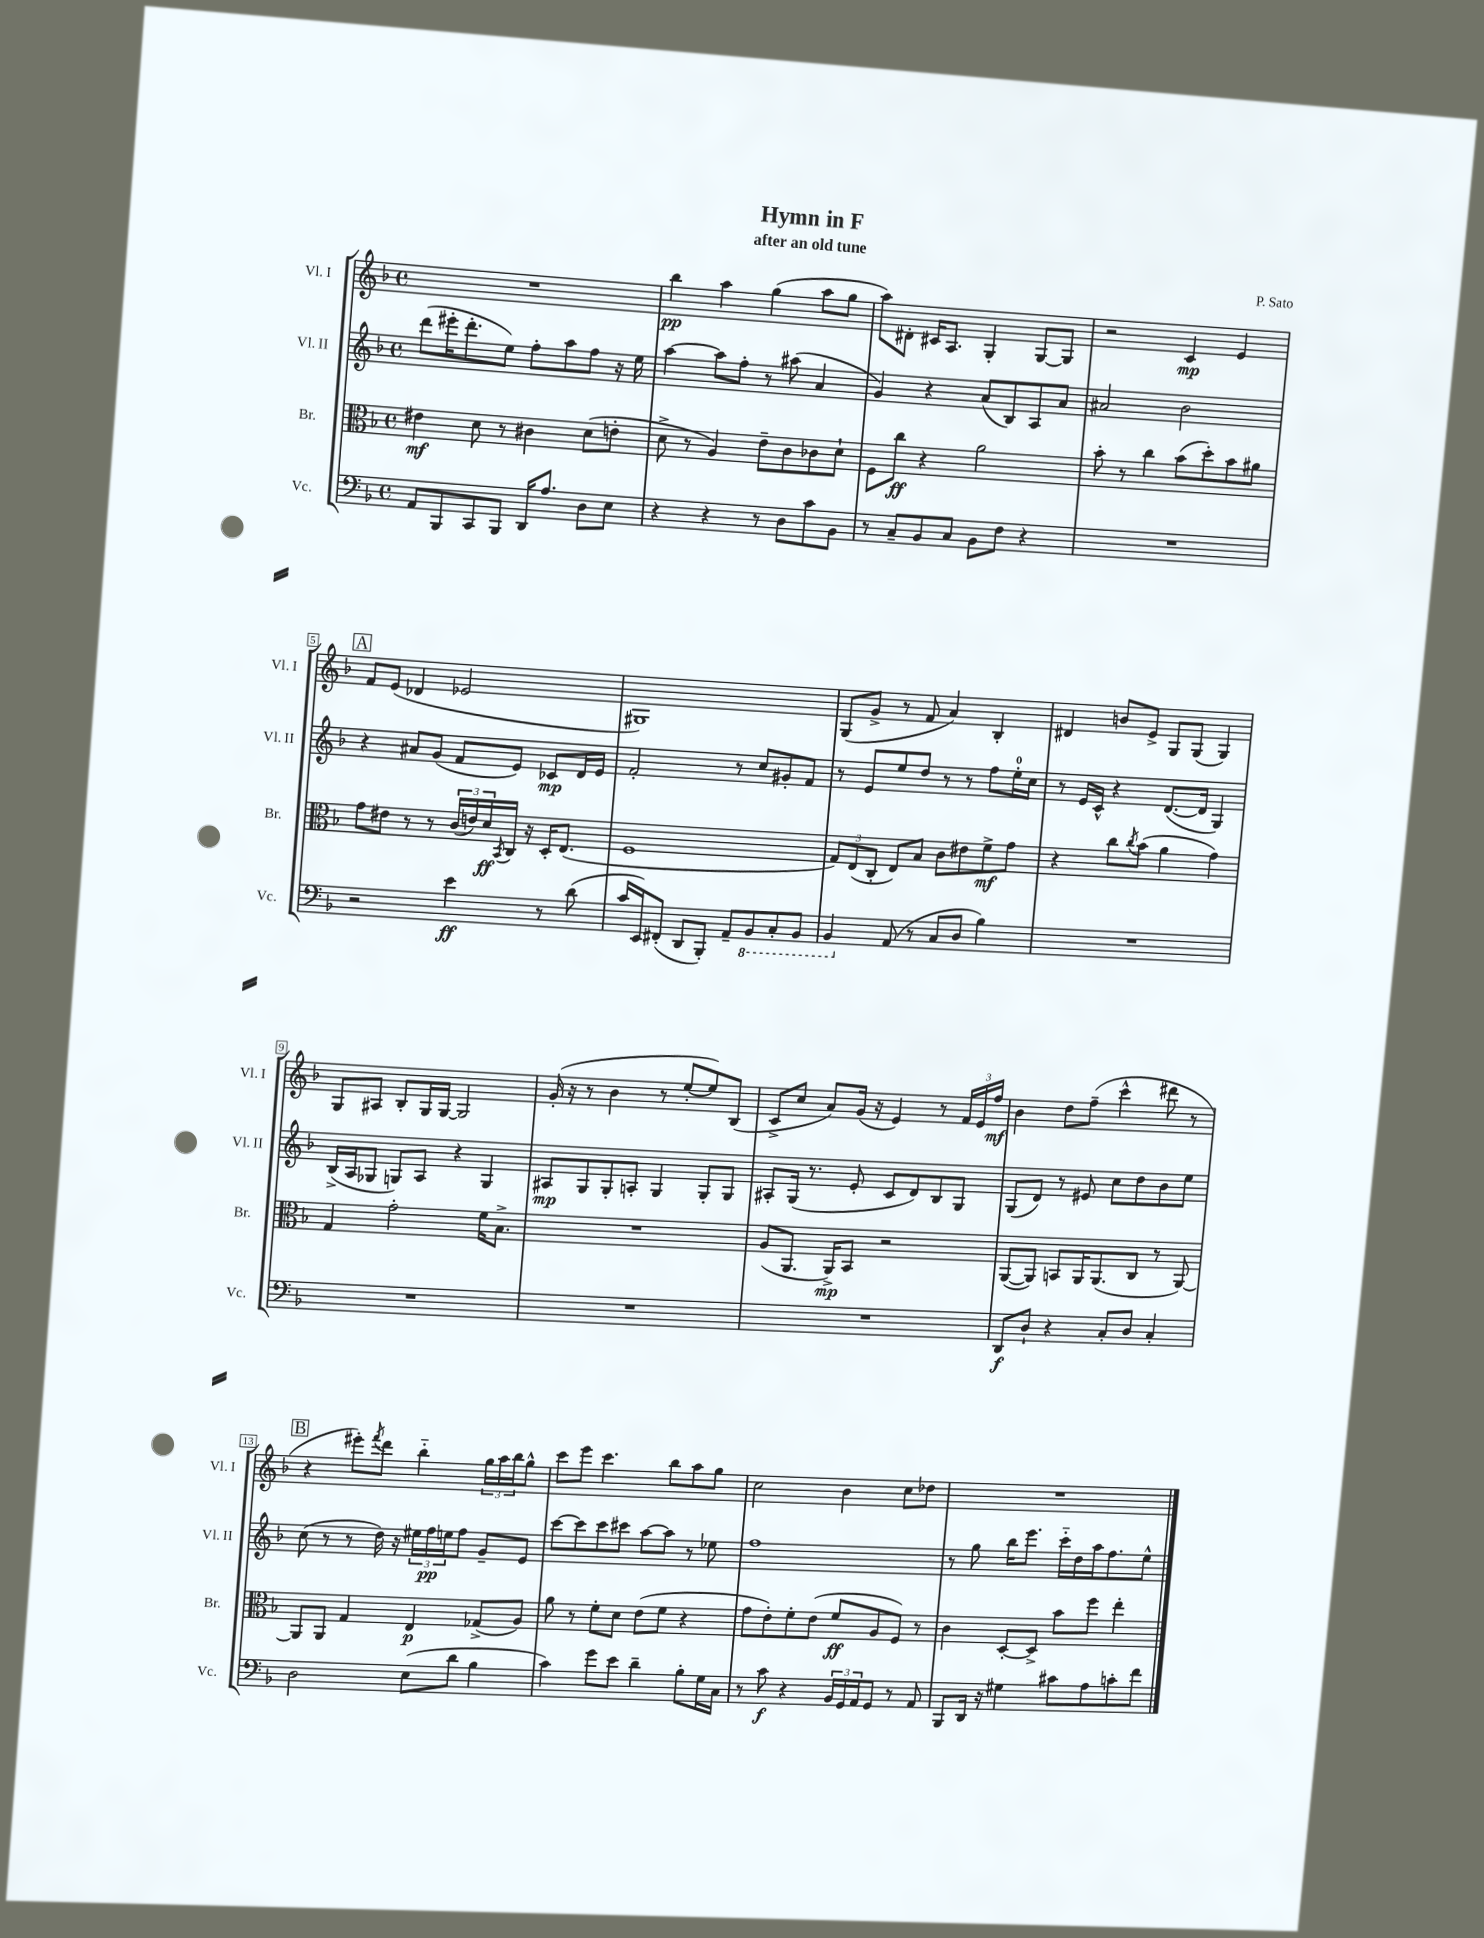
\header { title = "Hymn in F" composer = "P. Sato" subtitle = "after an old tune" }
<<
\new StaffGroup <<
\new Staff = "s0" \with { instrumentName = "Vl. I" shortInstrumentName = "Vl. I" } {
    \clef treble \key f \major \defaultTimeSignature \time 4/4
    R1 |
    bes''4\pp a''4 g''4( a''8 g''8 |
    a''8) dis'8-. cis'16 a8. g4-. g8~ g8 |
    r2 c'4\mp e'4 |
    \mark \markup { \box "A" } f'8 e'8( des'4 ees'2 |
    gis1) |
    g8( g'8-> r8 f'8 a'4) bes4-. |
    dis'4 b'8 e'8-> g8 g8( g4) |
    g8 ais8 bes8-. g16 g16~ g2 |
    g'16-.( r16 r8 bes'4 r8 e''8~-. e''8) bes8( |
    c'8-> c''8 a'8) g'16( r16 e'4) r8 \tuplet 3/2 { f'16 e'16 f''16\mf } |
    bes'4 d''8 f''8--( c'''4-^ dis'''8 r8 |
    \mark \markup { \box "B" } r4 eis'''8-.) \acciaccatura { f'''8 } d'''8 bes''4-_ \tuplet 3/2 { g''16 a''16 bes''16 } g''8-^ |
    c'''8 e'''8 c'''4. bes''8 a''8 g''8 |
    c''2 bes'4 c''8 des''8 |
    R1 \bar "|." |
}
\new Staff = "s1" \with { instrumentName = "Vl. II" shortInstrumentName = "Vl. II" } {
    \clef treble \key f \major \defaultTimeSignature \time 4/4
    d'''8( eis'''16-. d'''8.-. e''8) f''8-. a''8 f''8 r16 e''16 |
    a''4~ a''8 f''8-. r8 ais''8( a'4 |
    g'4) r4 a'8( bes8) a8 a'8 |
    ais'2 bes'2 |
    \mark \markup { \box "A" } r4 ais'8 g'8( f'8 e'8) ces'8\mp d'16 e'16 |
    f'2-. r8 c''8 gis'8-. f'8 |
    r8 e'8 e''8 d''8 r8 r8 f''8 e''16-0-. c''16 |
    r8 e'16 c'16-^ r4 d'8.~( d'16 g4) |
    bes16->( a16 ges8 g8) a8 r4 g4 |
    ais8\mp g8 g8-. a8-. g4 g8-. g8 |
    ais8-. g16( r8. e'8-. c'8 d'8) bes8 g8 |
    g8( d'8) r8 eis'8 c''8 d''8 bes'8 e''8 |
    \mark \markup { \box "B" } c''8( r8 r8 d''16) r16 \tuplet 3/2 { eis''16 f''16\pp e''16 } f''8 g'8-- e'8 |
    c'''8~ c'''8 c'''8 cis'''8 a''8~ a''8 r8 ees''8 |
    f''1 |
    r8 g''8 bes''16 e'''8. c'''16-_ d''16 a''16 f''8. e''8-^ \bar "|." |
}
\new Staff = "s2" \with { instrumentName = "Br." shortInstrumentName = "Br." } {
    \clef alto \key f \major \defaultTimeSignature \time 4/4
    eis'4\mf d'8 r8 cis'4 d'8( e'8-. |
    d'8-> r8 a4) e'8-- c'8 ces'8 d'8-! |
    f8 c''8\ff r4 a'2 |
    bes'8-. r8 c''4 bes'8( d''8-.) bes'8 ais'8 |
    \mark \markup { \box "A" } g'8 eis'8 r8 r8 \tuplet 3/2 { c'16( e'16) d'16\ff } \acciaccatura { bes,8 } c16 r16 d16-. e8.( |
    f1 |
    \tuplet 3/2 { g8) e8( c8-. } e8) bes8 c'8 eis'8 f'8->\mf g'8 |
    r4 c''8 \acciaccatura { c''8 } bes'8( a'4 g'4) |
    g4 g'2-. f'16 bes8.-> |
    R1 |
    a8( a,8. a,16->\mp) bes,8 r2 |
    a,8~( a,8) b,8 a,16 a,8.( c8 r8 a,8~) |
    \mark \markup { \box "B" } a,8 a,8 g4 e4\p ges8->( a8) |
    a'8 r8 f'8-. d'8 e'8( f'8 r4 |
    g'8 e'8-.) f'8-. e'8( f'8\ff a8 f8) r8 |
    c'4 d8~-. d8-> bes'8 f''8 e''4-. \bar "|." |
}
\new Staff = "s3" \with { instrumentName = "Vc." shortInstrumentName = "Vc." } {
    \clef bass \key f \major \defaultTimeSignature \time 4/4
    a,8 bes,,8 c,8 bes,,8 d,16 a8. d8 e8 |
    r4 r4 r8 d8 c'8 bes,8 |
    r8 c8-- bes,8 c8 bes,8 f8 r4 |
    R1 |
    \mark \markup { \box "A" } r2 e'4\ff r8 d'8( |
    c'16 e,16) fis,8-.( d,8 bes,,8-.) a,8-- \ottava #-1 bes,,8 c,8-. bes,,8 |
    bes,,4 \ottava #0 a,8( r8 c8 d8 bes4) |
    R1 |
    R1 |
    R1 |
    R1 |
    d,8\f d8-! r4 c8-. d8 c4-. |
    \mark \markup { \box "B" } d2 e8( d'8 bes4 |
    c'4) g'8 e'8 d'4-- bes8-. g16 c16 |
    r8 c'8\f r4 \tuplet 3/2 { bes,16 g,16 a,16 } g,8 r8 a,8 |
    bes,,8 d,16 r16 gis4 cis'8 a8 c'8-. f'8 \bar "|." |
}
>>
>>
\layout { \context { \Score \override BarNumber.stencil = #(make-stencil-boxer 0.1 0.3 ly:text-interface::print) } }
